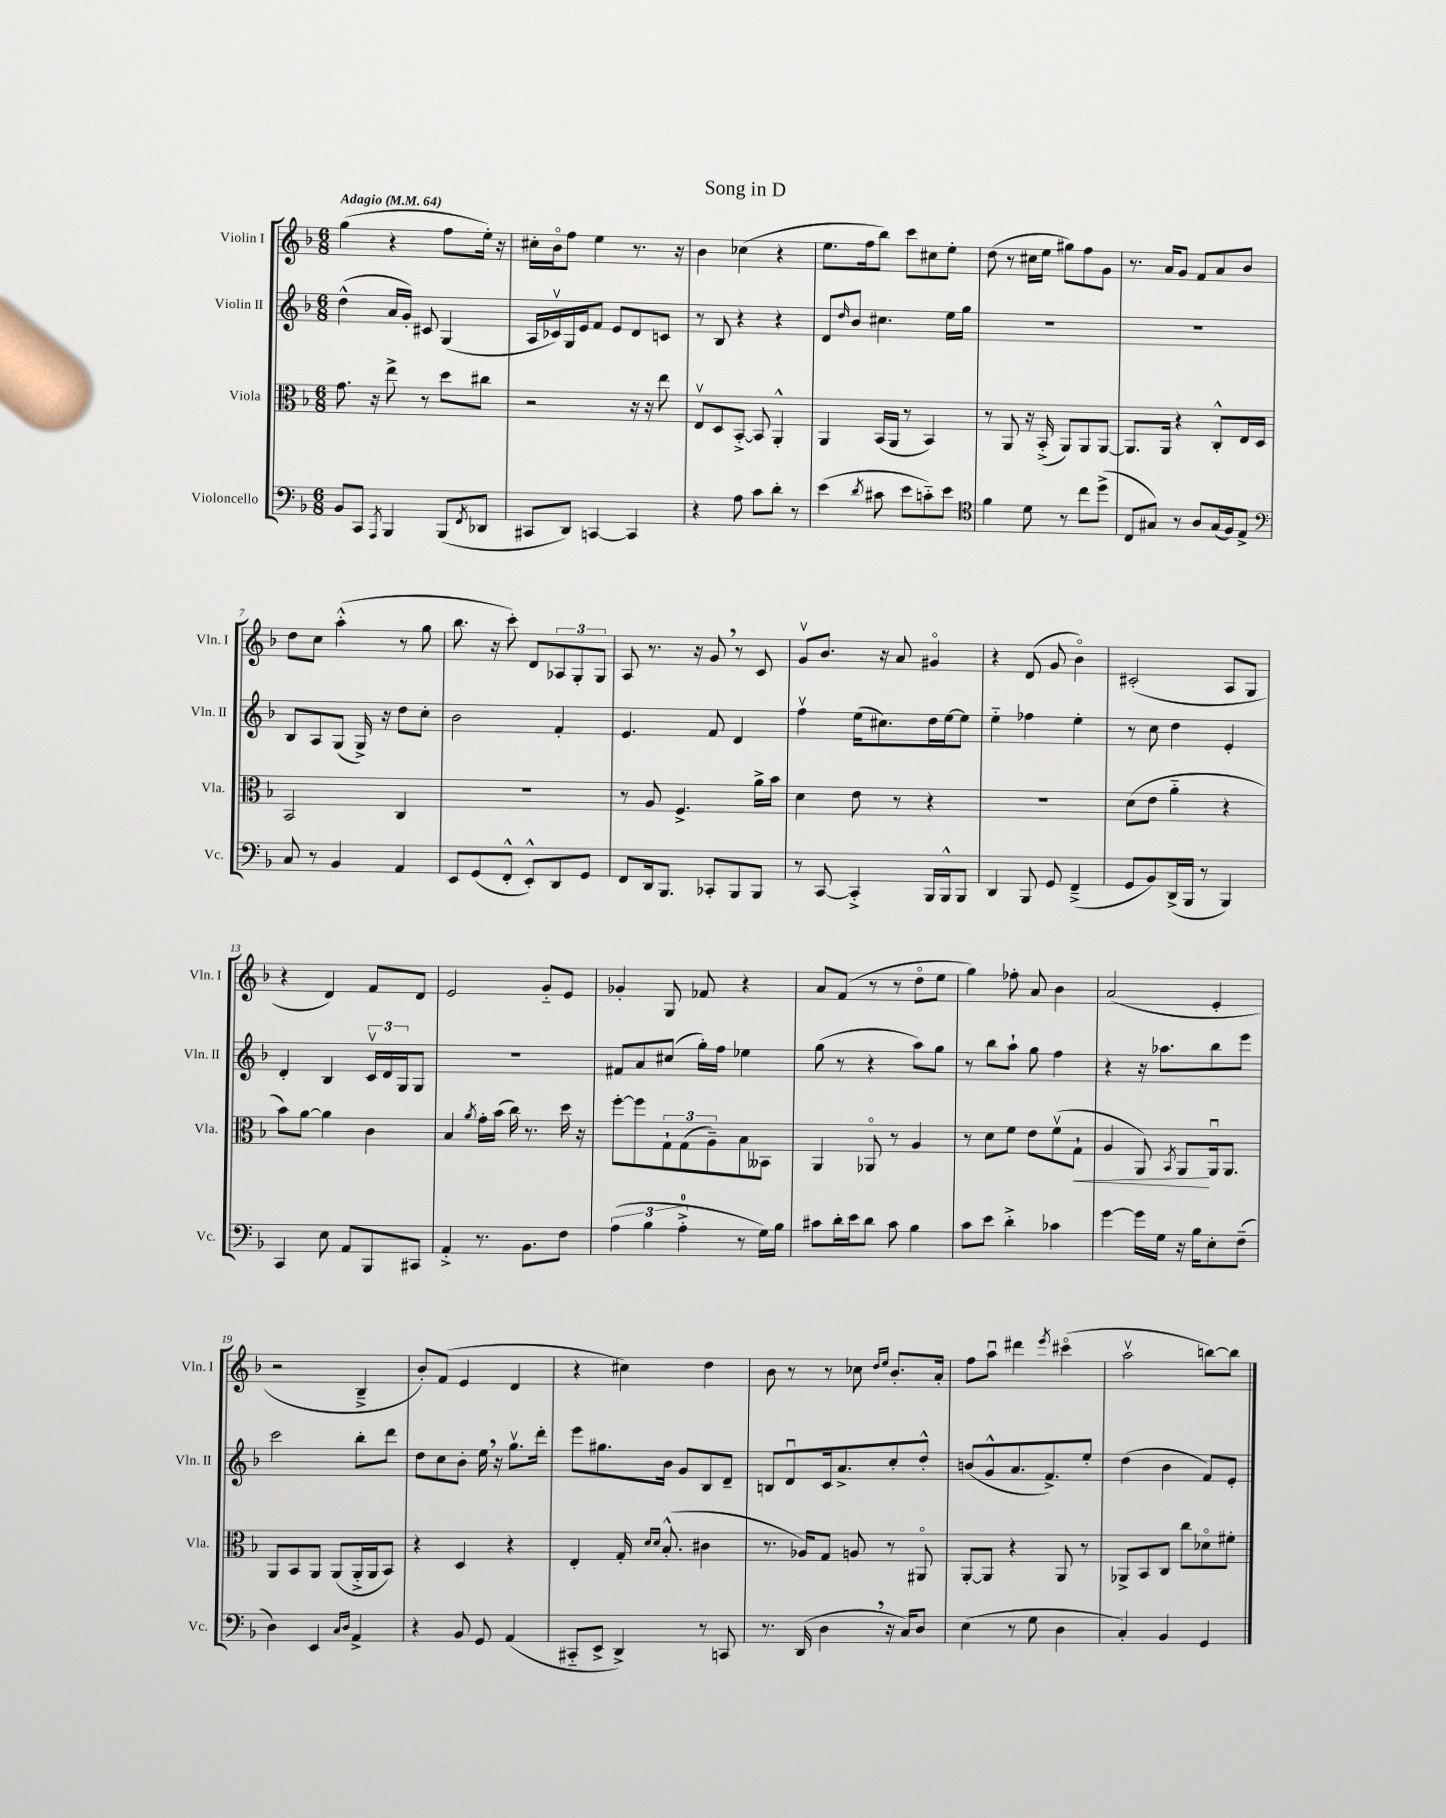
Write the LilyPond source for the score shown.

\header { title = "Song in D" }
<<
\new StaffGroup <<
\new Staff = "s0" \with { instrumentName = "Violin I" shortInstrumentName = "Vln. I" } {
    \clef treble \key f \major \numericTimeSignature \time 6/8 \tempo "Adagio" 4 = 64
    g''4( r4 f''8 e''16-.) r16 |
    cis''16-. bes'16\flageolet f''8 e''4 r8. r16 |
    bes'4 ces''4( r4 |
    e''8. f''16 bes''8) c'''8 cis''8 e''8-. |
    d''8( r8 cis''16 e''16 gis''8) f''8 g'8 |
    r8. a'16 g'8 f'8 a'8 bes'8 |
    d''8 c''8 a''4-.-^( r8 g''8 |
    bes''8. r16 c'''8-.) d'8 \tuplet 3/2 { aes8 g8-. g8 } |
    a8 r8. r16 g'8 \breathe r8 c'8 |
    g'8\upbow bes'8. r16 a'8 gis'4\flageolet |
    r4 d'8( g'8 bes'4\flageolet) |
    cis'2-.( a8 g8 |
    r4 d'4) f'8 d'8 |
    e'2 g'8-_ e'8 |
    ges'4-. g8 fes'8 r4 |
    a'8 f'8( r8 r8 d''8\flageolet e''8 |
    g''4) fes''8-. a'8 bes'4 |
    a'2( e'4-. |
    r2 bes4---> |
    bes'8-.) f'8( e'4 d'4 |
    r4 cis''4) d''4 |
    bes'8 r8 r8 ces''8 \grace { d''16 e''16 } bes'8.-. a'16-. |
    f''8 a''8\downbow dis'''4 \acciaccatura { e'''8 } cis'''4\flageolet( |
    a''2\upbow b''8~) b''8 \bar "|." |
}
\new Staff = "s1" \with { instrumentName = "Violin II" shortInstrumentName = "Vln. II" } {
    \clef treble \key f \major \numericTimeSignature \time 6/8
    d''4-^( a'16 g'16-.) cis'8 g4( |
    a16 ces'16\upbow) g16 e'16 f'8 e'8 d'8 c'8 |
    r8 bes8 r4 r4 |
    d'8 \grace { d''16 } bes'8 cis''4. e''16 g''16 |
    R2. |
    R2. |
    bes8 a8 g8( g16->) r16 d''8 c''8-. |
    bes'2 f'4-. |
    e'4. f'8 d'4 |
    f''4\upbow e''16( cis''8.) d''16 e''16~ e''8 |
    e''4-_ fes''4 e''4-. |
    r8 c''8 d''4 e'4-. |
    d'4-. bes4 \tuplet 3/2 { c'16\upbow d'16 g16 } g8 |
    R2. |
    fis'8 a'8 cis''8( g''16-.) f''16 ees''4 |
    g''8( r8 r4 a''8) g''8 |
    r8 bes''8 a''8-! g''8 f''4 |
    r4 r16 aes''8. bes''8 e'''8 |
    c'''2 bes''8-. d'''8 |
    d''8 c''8 bes'8-. e''16 \breathe r16 g''8.\upbow d'''16-. |
    e'''8 gis''8. bes'16 g'8 bes8 d'8-- |
    b8 d'8\downbow c'16 a'8.-> c''8-. d''8-.-^ |
    b'8( g'8-^ a'8. f'8.->) e''8-. |
    d''4( bes'4 f'8) e'8-. \bar "|." |
}
\new Staff = "s2" \with { instrumentName = "Viola" shortInstrumentName = "Vla." } {
    \clef alto \key f \major \numericTimeSignature \time 6/8
    g'8. r16 e''8-> r8 d''8 cis''8 |
    r2 r16 r16 e''8 |
    e8\upbow d8 bes,8~-.-> bes,8 a,4-.-^ |
    a,4 bes,16( a,16 r8 bes,4) |
    r8 a,8 r16 bes,16-.->( a,8) a,8 a,8~ |
    a,8. a,16 r4 c8-.-^ e16 d16 |
    bes,2 c4 |
    R2. |
    r8 a8 f4.-> a'16-> bes'16 |
    d'4 e'8 r8 r4 |
    R2. |
    d'8( e'8 a'4-_ r4 |
    bes'8) a'8~ a'4 c'4 |
    bes4 \acciaccatura { a'8 } g'16-. bes'16( c''16) r8. d''16 r16 |
    f''8~-. f''8 \tuplet 3/2 { g8-! g8( a8--) } bes8 beses,8 |
    a,4 aes,8\flageolet r8 a4 |
    r8 d'8 f'8 e'8 f'8\upbow( g8-!\< |
    a4 a,8) \acciaccatura { bes,8 } a,8\! a,16\downbow a,8. |
    a,8 bes,8 a,8 a,8( a,16-.-> a,16 bes,8) |
    r4 d4 r4 |
    e4-. g16-. \grace { d'16 d'16 } bes8.-.-^( cis'4 |
    r8. aes16) g8 a8 r8 ais,8\flageolet |
    a,8~-. a,8 r4 a,8 r8 |
    aes,8-> bes,8 c8 c''8 des'8\flageolet fis'8-. \bar "|." |
}
\new Staff = "s3" \with { instrumentName = "Violoncello" shortInstrumentName = "Vc." } {
    \clef bass \key f \major \numericTimeSignature \time 6/8
    bes,8 c,8 \acciaccatura { a,,8 } bes,,4 bes,,8( \acciaccatura { f,8 } des,8 |
    cis,8 d,8) c,4~ c,4 |
    r4 a8 c'8 d'8-. r8 |
    e'4( \acciaccatura { d'8 } cis'8 e'8 c'8-_) e'8 |
    \clef tenor f'4 d'8 r8 c''8 d''8->( |
    c8 gis8) r8 a8 gis16( f16) e8-> |
    \clef bass c8 r8 bes,4 a,4 |
    e,8 g,8( f,8-.-^ e,8-.-^) d,8 g,8 |
    f,8 d,16 bes,,8. ces,8-. bes,,8 bes,,8 |
    r8 c,8~ c,4-.-> bes,,16 bes,,16-^ bes,,8 |
    d,4 bes,,8 g,8 f,4--->( |
    g,8 bes,8) d,16->( bes,,16 r8 bes,,4) |
    c,4 e8 a,8 bes,,8 cis,8 |
    a,4-.-> r8. bes,8. f8 |
    \tuplet 3/2 { a4( bes4 a4-0-.-> } r8 g16) bes16 |
    cis'8 d'16-. e'16 d'8 cis'8 bes4 |
    c'8 e'8 d'4-.-> ces'4 |
    g'4~ g'16 g16 r16 bes16 e8-. f8--( |
    d4) e,4 \grace { c16 d16 } a,4-> |
    r4 bes,8 g,8 a,4( |
    cis,8-_ e,8-> d,4->) r8 c,8 |
    r8. d,16( d4 \breathe r16 c16) d8 |
    e4( r8 g8 d4 |
    c4-.) bes,4 g,4 \bar "|." |
}
>>
>>
